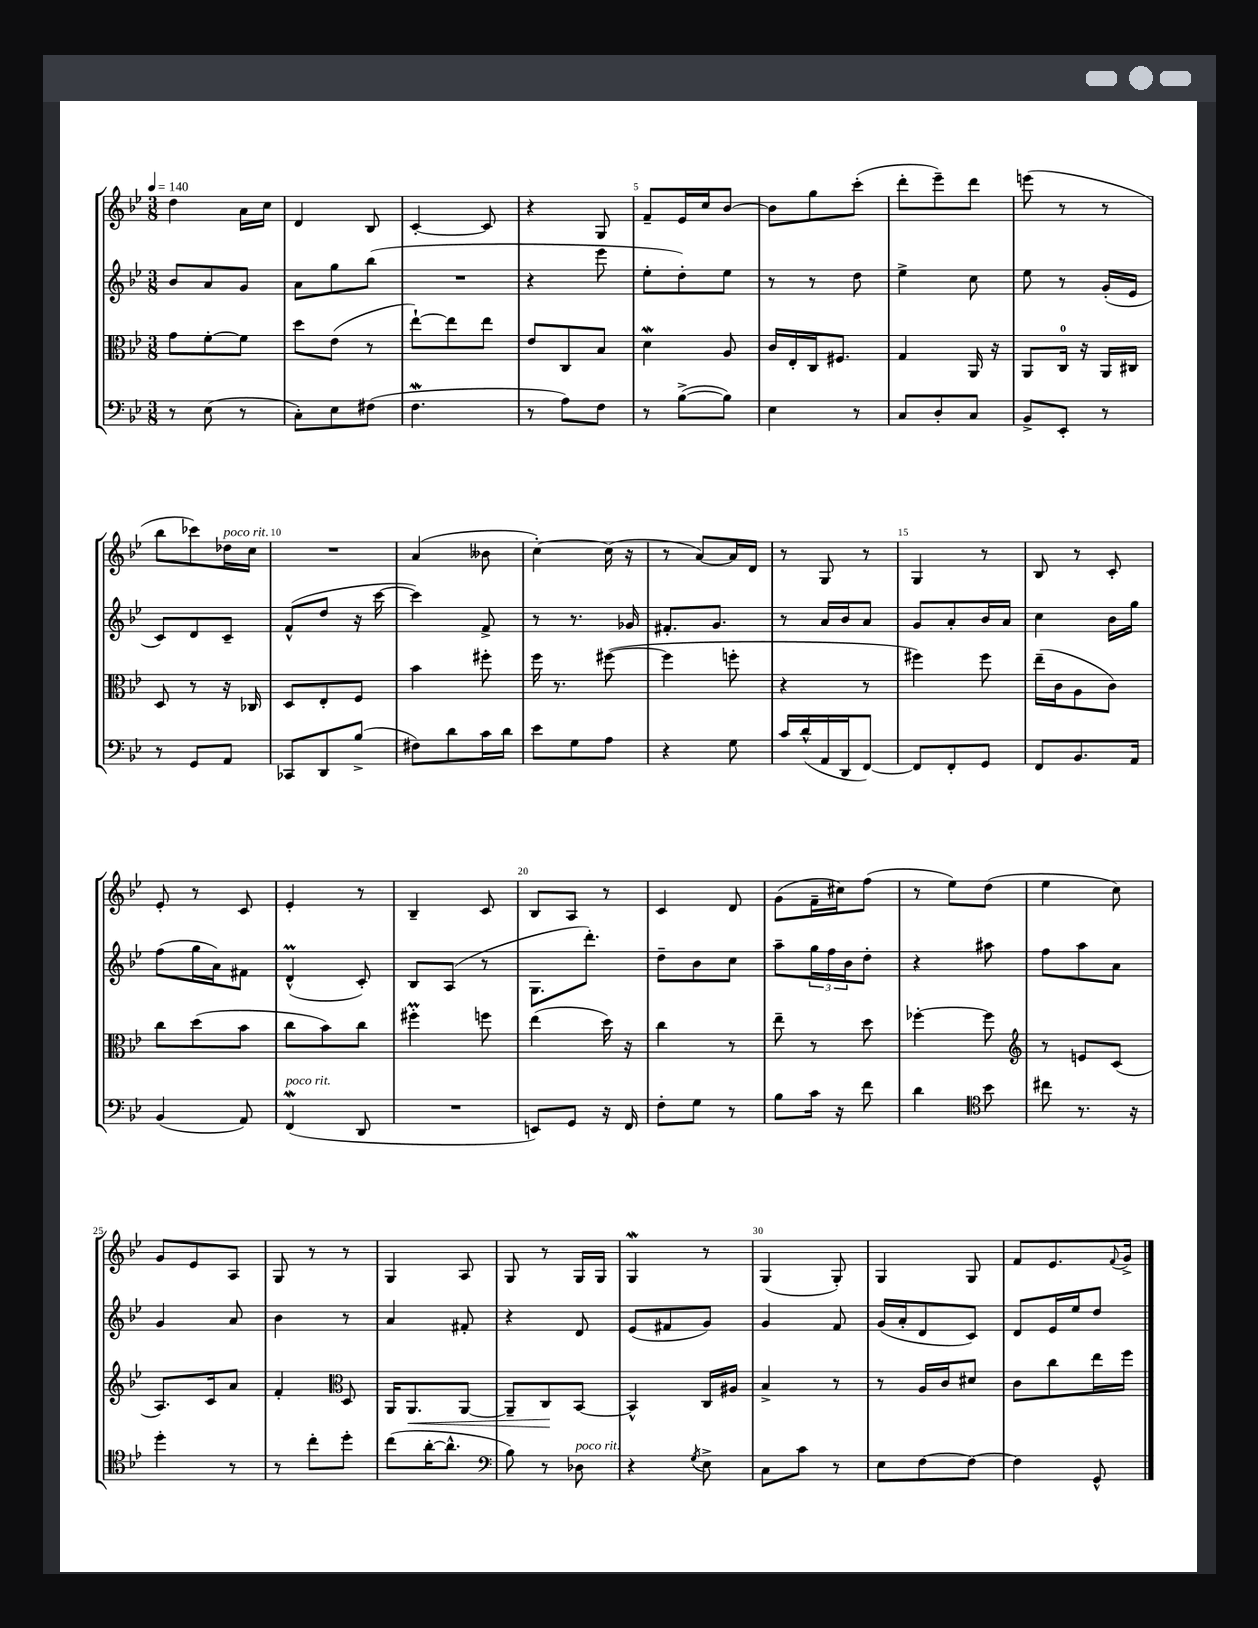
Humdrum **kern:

**kern	**kern	**dynam	**kern	**kern
*part4	*part3	*part3	*part2	*part1
*staff4	*staff3	*staff3	*staff2	*staff1
*clefF4	*clefC3	*	*clefG2	*clefG2
*k[b-e-]	*k[b-e-]	*	*k[b-e-]	*k[b-e-]
*M3/8	*M3/8	*	*M3/8	*M3/8
*MM140	*MM140	*	*MM140	*MM140
=1	=1	=1	=1	=1
8r	8g\L	.	8b-/L	4dd\
(8E-\	[8f'\	.	8a/	.
8r	8f\J]	.	8g/J	16a\LL
.	.	.	.	16cc\JJ
=2	=2	=2	=2	=2
8C'\L)	8dd\L	.	8a\L	4d/
8E-\	(8e-\J	.	8gg\	.
(8F#X\J	8r	.	(8bb-\J	8B-/
=3	=3	=3	=3	=3
4.FW\	[8ee-`\L)	.	4.r	[4c'/
.	8ee-\]	.	.	.
.	8ee-\J	.	.	8c/]
=4	=4	=4	=4	=4
8r	8e-/L	.	4r	4r
8A\L)	8C/	.	.	.
8F\J	8B-/J	.	8eee-\	8G/
=5	=5	=5	=5	=5
8r	4dW\	.	8ee-'\L	8f~/L
([8B-^\L	.	.	8dd'\)	16e-/L
.	.	.	.	16cc/J
8B-\J])	8A/	.	8ee-\J	[8b-/J
=6	=6	=6	=6	=6
4E-\	16c/LL	.	8r	8b-\L]
.	16E-'/	.	.	.
.	16C/J	.	8r	8gg\
.	8.F#X/J	.	.	.
8r	.	.	8dd\	(8ccc'\J
=7	=7	=7	=7	=7
8C/L	4G/	.	4ee-^\	8ddd'\L
8D'/	.	.	.	8eee-~\)
8C/J	16AA/	.	8cc\	8ddd\J
.	16r	.	.	.
=8	=8	=8	=8	=8
8BB-^/L	8AA/L	.	8ee-\	(8eeen\
8EE-'/J	16C/Jk	.	8r	8r
.	16r	.	.	.
8r	16AA/LL	.	(16g'/LL	8r
.	16C#X/JJ	.	16e-/JJ	.
!!LO:LB:g=z
=9	=9	=9	=9	=9
8r	8D/	.	8c/L)	8bb-\L
8GG/L	8r	.	8d/	8ccc-X\)
!	!	!	!	!LO:TX:a:i:t=poco rit.
8AA/J	16r	.	8c~/J	16dd-X\L
.	16C-X/	.	.	16cc\JJ
=10	=10	=10	=10	=10
8CC-X/L	8D/L	.	(8f^^/L	4.r
8DD/	8E-'/	.	8dd/J	.
(8B-^/J	8F/J	.	16r	.
.	.	.	[16ccc\	.
=11	=11	=11	=11	=11
8F#X\L)	4b-\	.	4ccc\])	(4a/
8d\	.	.	.	.
16c\L	8ff#X'\	.	8f^/	8b--X\
16d\JJ	.	.	.	.
=12	=12	=12	=12	=12
8e-\L	16ff\	.	8r	[4cc'\)
.	8.r	.	.	.
8G\	.	.	8.r	.
8A\J	([8ff#X\	.	.	(16cc\]
.	.	.	16g-X/	16r
=13	=13	=13	=13	=13
4r	4ff#\]	.	8.f#X'/L	8r
.	.	.	.	[8a/L)
.	.	.	8.g/J	.
8G\	8ffn'\	.	.	16a/L]
.	.	.	.	16d/JJ
=14	=14	=14	=14	=14
16c/LL	4r	.	8r	8r
(16d^^/	.	.	.	.
16AA/	.	.	16a/LL	8G/
16DD/J	.	.	16b-/J	.
[8FF/J)	8r	.	8a/J	8r
=15	=15	=15	=15	=15
8FF/L]	4ff#X\)	.	8g/L	4G/
8FF'/	.	.	8a'/	.
8GG/J	8ff#\	.	16b-/L	8r
.	.	.	16a/JJ	.
=16	=16	=16	=16	=16
8FF/L	(16ee-~\LL	.	4cc\	8B-/
.	16c\J	.	.	.
8.BB-/	8A\	.	.	8r
.	8c\J)	.	16b-\LL	8c'/
16AA/Jk	.	.	16gg\JJ	.
!!LO:LB:g=z
=17	=17	=17	=17	=17
(4BB-/	8cc\L	.	(8ff\L	8e-'/
.	(8dd\	.	16gg\L	8r
.	.	.	16a\J)	.
8AA/)	8b-\J	.	8f#X\J	8c/
=18	=18	=18	=18	=18
!LO:TX:a:i:t=poco rit.	!	!	!	!
(4FFW/	8cc\L	.	(4dm^^/	4e-'/
.	8b-\)	.	.	.
8DD/	8cc\J	.	8c'/)	8r
=19	=19	=19	=19	=19
4.r	4ff#Xm'\	.	8B-/L	4B-~/
.	.	.	(8A/J	.
.	8ffn\	.	8r	8c/
=20	=20	=20	=20	=20
8EEn/L)	(4ee-\	.	8.G\L	8B-/L
8GG/J	.	.	.	8A/J
.	.	.	8.ddd'\J)	.
16r	16dd\)	.	.	8r
16FF/	16r	.	.	.
=21	=21	=21	=21	=21
8F'\L	4cc\	.	8dd~\L	4c/
8G\J	.	.	8b-\	.
8r	8r	.	8cc\J	8d/
=22	=22	=22	=22	=22
8B-\L	8ee-~\	.	8aa~\L	(8g\L
16c\Jk	8r	.	24gg\L	16f~\L
.	.	.	24ff\	.
16r	.	.	.	16cc#X\J)
.	.	.	24b-\J	.
8f\	8dd\	.	8dd'\J	(8ff\J
=23	=23	=23	=23	=23
4d\	[4ff-X'\	.	4r	8r
.	.	.	.	8ee-\L)
*clefC4	*	*	*	*
8b-\	8ff-\]	.	8aa#X\	(8dd\J
=24	=24	=24	=24	=24
*	*clefG2	*	*	*
8cc#X\	8r	.	8ff\L	4ee-\
8.r	8en/L	.	8aa\	.
.	(8c/J	.	8a\J	8cc\)
16r	.	.	.	.
!!LO:LB:g=z
=25	=25	=25	=25	=25
4dd'\	8.A/L)	.	4g/	8g/L
.	.	.	.	8e-/
.	16c/k	.	.	.
8r	8a/J	.	8a/	8A/J
=26	=26	=26	=26	=26
8r	4f'/	.	4b-\	8G/
8cc'\L	.	.	.	8r
*	*clefC3	*	*	*
8dd'\J	8D/	.	8r	8r
=27	=27	=27	=27	=27
(8cc\L	16AA/KL	.	4a/	4G/
!	!	!LO:HP:b	!	!
.	8.AA/	<	.	.
[16a'\K	.	.	.	.
8.a^^\J]	.	.	.	.
.	[8AA/J	.	8f#X'/	8A/
=28	=28	=28	=28	=28
*clefF4	*	*	*	*
8B-\)	8AA~/L]	.	4r	8G/
8r	8C/	.	.	8r
!LO:TX:a:i:t=poco rit.	!	!	!	!
8D-X\	[8BB-/J	[	8d/	16G/LL
.	.	.	.	16G/JJ
=29	=29	=29	=29	=29
4r	4BB-^^/]	.	(8e-/L	4GW/
.	.	.	8f#X/	.
8qG/	.	.	.	.
8E-^\	16C/LL	.	8g/J)	8r
.	16A#X/JJ	.	.	.
=30	=30	=30	=30	=30
8C\L	4B-^/	.	4g/	(4G/
8c\J	.	.	.	.
8r	8r	.	8f/	8G'/)
=31	=31	=31	=31	=31
8E-\L	8r	.	(16g/LL	4G/
.	.	.	16a'/J	.
[8F\	16A/LL	.	8d/	.
.	16c/J	.	.	.
8F\J_	8d#X/J	.	8c/J)	8G/
=32	=32	=32	=32	=32
4F\]	8c\L	.	8d/L	8f/L
.	8cc\	.	16e-/L	8.e-/
.	.	.	16ee-/J	.
8GG^^/	16ee-\L	.	8dd/J	.
.	.	.	.	8qqf/
.	16ff\JJ	.	.	16g^/Jk
==	==	==	==	==
*-	*-	*-	*-	*-
